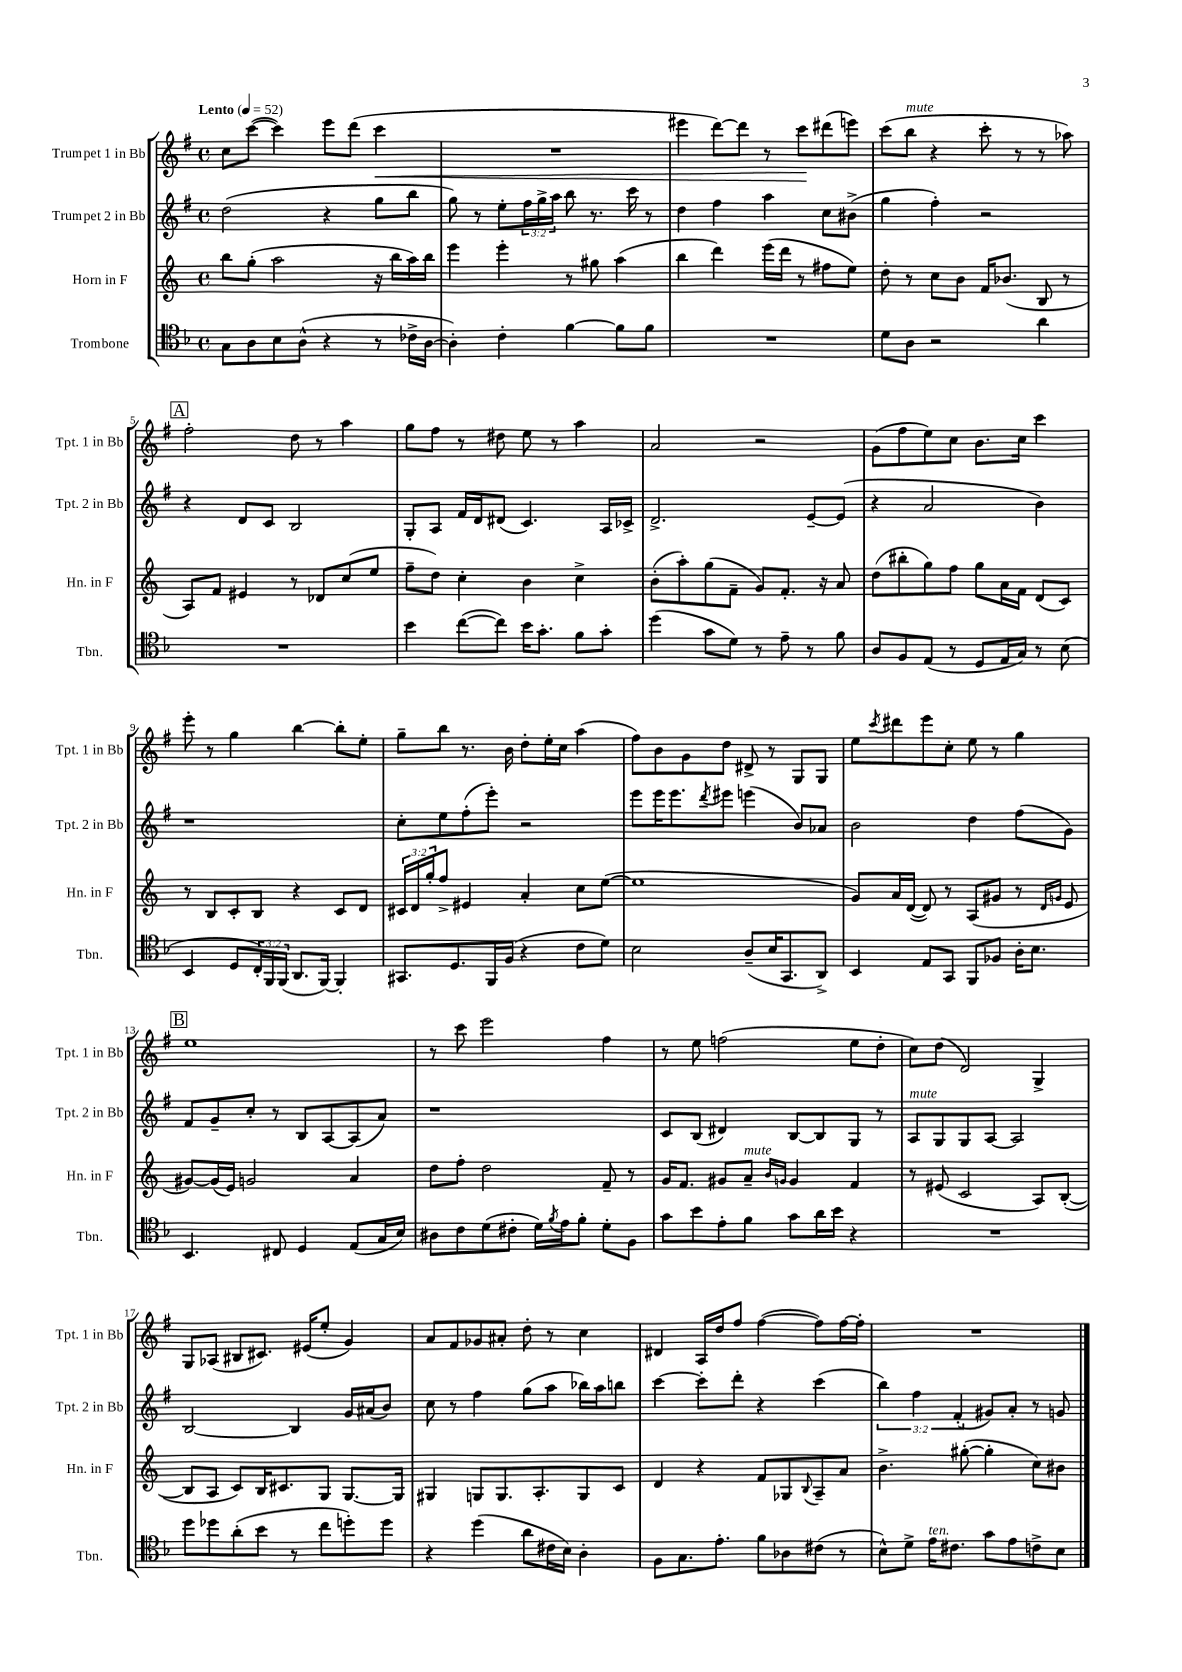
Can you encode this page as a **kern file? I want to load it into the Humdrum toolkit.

**kern	**kern	**kern	**kern	**dynam
*part4	*part3	*part2	*part1	*part1
*staff4	*staff3	*staff2	*staff1	*staff1
*I"Trombone	*I"Horn in F	*I"Trumpet 2 in Bb	*I"Trumpet 1 in Bb	*
*I'Tbn.	*I'Hn. in F	*I'Tpt. 2 in Bb	*I'Tpt. 1 in Bb	*
*clefC4	*clefG2	*clefG2	*clefG2	*
*k[b-]	*k[]	*k[f#]	*k[f#]	*
*M4/4	*M4/4	*M4/4	*M4/4	*
*met(c)	*met(c)	*met(c)	*met(c)	*
*MM52	*MM52	*MM52	*MM52	*
=1	=1	=1	=1	=1
!	!	!	!LO:TX:a:B:t=Lento	!
8G\L	8bb\L	(2dd\	8cc\L	.
8A\	(8gg'\J	.	([8ccc\J	.
8B-\	2aa\	.	4ccc\])	.
(8A^^\J	.	.	.	.
4r	.	4r	8eee\L	.
.	.	.	(8ddd\J	.
!	!	!	!	!LO:HP:b
8r	16r	8gg\L	4ccc\	<
.	16bb\LL	.	.	.
16c-X^\LL	16aa\)	8bb\J	.	.
[16A\JJ	16bb\JJ	.	.	.
=2	=2	=2	=2	=2
4A'\])	4eee\	8gg\)	1r	.
.	.	8r	.	.
4c'\	4eee'\	8ee'\L	.	.
.	.	24ff#\L	.	.
.	.	24gg^\	.	.
.	.	24aa\JJ	.	.
[4f\	8r	8bb\	.	.
.	8gg#X\	8.r	.	.
8f\L]	(4aa\	.	.	.
.	.	16ccc\	.	.
8f\J	.	8r	.	.
=3	=3	=3	=3	=3
1r	4bb\	4dd\	4eee#X\	.
.	4ddd\)	4ff#\	[8ddd\L)	.
.	.	.	8ddd\J]	.
.	(16eee\LL	4aa\	8r	.
.	16ddd\JJ	.	.	.
.	8r	.	8ccc\L	.
.	8ff#X\L	8cc\L	(8ddd#X\	[
.	8ee\J)	(8b#X^\J	8eeen\J)	.
=4	=4	=4	=4	=4
8d\L	8dd'\	4gg\	(8ccc\L	.
!	!	!	!LO:TX:a:i:t=mute	!
8A\J	8r	.	8bb\J	.
2r	8cc\L	4ff#'\)	4r	.
.	8b\J	.	.	.
.	16f/KL	2r	8ccc'\	.
.	(8.b-X/J	.	.	.
.	.	.	8r	.
4a\	8B/	.	8r	.
.	8r	.	8aa-X\)	.
!!LO:LB:g=z
!!LO:REH:place=s1:t=A
=5	=5	=5	=5	=5
1r	8A/L)	4r	2ff#'\	.
.	8f/J	.	.	.
.	4e#X/	8d/L	.	.
.	.	8c/J	.	.
.	8r	2B/	8dd\	.
.	8d-X/L	.	8r	.
.	(8cc/	.	4aa\	.
.	8ee/J	.	.	.
=6	=6	=6	=6	=6
4b-\	8ff~\L	8G'/L	8gg\L	.
.	8dd\J)	8A/J	8ff#\J	.
([8cc\L	4cc'\	16f#/LL	8r	.
.	.	16d/J	.	.
8cc\J])	.	(8d#X/J	8dd#X\	.
16b-\KL	4b\	4.c/)	8ee\	.
8.g'\J	.	.	.	.
.	.	.	8r	.
8f\L	4cc^\	.	4aa\	.
8g'\J	.	16A/LL	.	.
.	.	16c-X^/JJ	.	.
=7	=7	=7	=7	=7
(4dd\	(8b'\L	2.d^/	2a/	.
.	8aa'\)	.	.	.
8g\L	(8gg\	.	.	.
8d\J)	8f~\J	.	.	.
8r	8g/L)	.	2r	.
8e~\	8.f'/J	.	.	.
8r	.	[8e~/L	.	.
.	16r	.	.	.
8f\	8a/	(8e/J]	.	.
=8	=8	=8	=8	=8
8A/L	(8dd\L	4r	(8g\L	.
8F/	8bb#X'\	.	8ff#\	.
(8E/J	8gg\)	2a/	8ee\)	.
8r	8ff\J	.	8cc\J	.
8D/L	8gg\L	.	8.b\L	.
16E/L	16a\L	.	.	.
16G/JJ)	16f\JJ	.	16cc\Jk	.
8r	(8d/L	4b\)	4ccc\	.
(8B-\	8c/J)	.	.	.
!!LO:LB:g=z
=9	=9	=9	=9	=9
4BB-/	8r	1r	8eee'\	.
.	8B/L	.	8r	.
8D/L	8c'/	.	4gg\	.
24C'/L)	8B/J	.	.	.
24FF/	.	.	.	.
(24FF/JJ	.	.	.	.
8.AA/L	4r	.	[4bb\	.
[16FF/Jk)	.	.	.	.
4FF'/]	8c/L	.	8bb'\L]	.
.	8d/J	.	8ee'\J	.
=10	=10	=10	=10	=10
8.GG#X/L	24c#X/LL	8cc'\L	8gg~\L	.
.	24d/	.	.	.
.	24gg'/J	.	.	.
.	8ff^/J	8ee\	8bb\J	.
8.D/	.	.	.	.
.	4e#X/	(8ff#'\	8.r	.
16FF/L	.	8eee'\J)	.	.
(16F/JJ	.	.	16b\	.
4r	4a'/	2r	8dd'\L	.
.	.	.	16ee'\L	.
.	.	.	16cc\JJ	.
8c\L	8cc\L	.	(4aa\	.
8d\J)	([8ee\J	.	.	.
=11	=11	=11	=11	=11
2B-\	1ee]	8eee\L	8ff#\L)	.
.	.	16eee\K	8b\	.
.	.	8.eee\	.	.
.	.	.	8g\	.
.	.	8qddd/	.	.
.	.	8eee#X\J	8dd\J	.
(8A~/L	.	(4eeen\	8d#X^/	.
16B-/K	.	.	8r	.
8.GG/	.	.	.	.
.	.	8b/L)	8G/L	.
8AA^/J)	.	8a-X/J	8G/J	.
=12	=12	=12	=12	=12
4BB-/	8g/L)	2b\	8ee\L	.
.	.	.	8qccc/	.
.	16a/L	.	8ddd#X\	.
.	([16d/JJ	.	.	.
8E/L	8d/])	.	8eee\	.
8GG/J	8r	.	8cc'\J	.
8FF/L	(8A/L	4dd\	8ee\	.
8F-X/J	8g#X/J	.	8r	.
16A'\KL	8r	(8ff#\L	4gg\	.
8.B-\J	.	.	.	.
.	16qqd/LL	.	.	.
.	16qqgn/JJ	.	.	.
.	8e/	8g\J)	.	.
!!LO:LB:g=z
!!LO:REH:place=s1:t=B
=13	=13	=13	=13	=13
4.BB-/	[8g#X/L)	8f#/L	1ee	.
.	(16g#/L]	8g~/	.	.
.	16e/JJ)	.	.	.
.	2gn/	8cc'/J	.	.
8C#X/	.	8r	.	.
4D/	.	8B/L	.	.
.	.	[8A/	.	.
(8E/L	4a/	(8A/]	.	.
16G/L	.	8a/J)	.	.
16B-/JJ)	.	.	.	.
=14	=14	=14	=14	=14
8A#X\L	8dd\L	1r	8r	.
8c\	8ff'\J	.	8ccc\	.
(8d\	2dd\	.	2eee\	.
8c#X'\J	.	.	.	.
16d\LL)	.	.	.	.
8qf/	.	.	.	.
16e\J	.	.	.	.
8f'\J	.	.	.	.
8d'\L	8f~/	.	4ff#\	.
8F\J	8r	.	.	.
=15	=15	=15	=15	=15
8g\L	16g/KL	8c/L	8r	.
.	8.f/J	.	.	.
8b-\	.	(8B/J	8ee\	.
8e'\	8g#X/L	4d#X/)	(2ffn\	.
!	!LO:TX:a:i:t=mute	!	!	!
8f\J	8a~/J	.	.	.
.	16qqb/LL	.	.	.
.	16qqgn/JJ	.	.	.
8g\L	4g/	[8B/L	.	.
16a\L	.	8B/]	.	.
16b-\JJ	.	.	.	.
4r	4f/	8G/J	8ee\L	.
.	.	8r	8dd'\J	.
=16	=16	=16	=16	=16
!	!	!LO:TX:a:i:t=mute	!	!
1r	8r	8A/L	8cc\L)	.
.	(8e#X/	8G/	(8dd\J	.
.	2c/	8G/	2d/)	.
.	.	[8A/J	.	.
.	.	2A/]	.	.
.	8A/L)	.	4G^/	.
.	([8B'/J	.	.	.
!!LO:LB:g=z
=17	=17	=17	=17	=17
8dd\L	8B/L]	[2B/	8G/L	.
8dd-X\	8A/J	.	(8A-X/J	.
(8a'\	8c/L)	.	8B#X/L	.
8b-\J	16B/K	.	8.c#X/J)	.
.	8.c#X/	.	.	.
8r	.	4B/]	.	.
.	.	.	(16e#X/KL	.
8cc\L	8G/J	.	8ee'/J	.
8ddn'\)	[8.G/L	16g/LL	4g/)	.
.	.	(16a#X/J	.	.
8dd\J	.	8b/J)	.	.
.	16G/Jk]	.	.	.
=18	=18	=18	=18	=18
4r	4G#X/	8cc\	8a/L	.
.	.	8r	8f#/	.
(4dd\	8Gn/L	4ff#\	8g-X/	.
.	8.G/	.	8a#X'/J	.
8a\L	.	(8gg\L	8dd'\	.
.	8.A'/	.	.	.
16c#X\L	.	8aa\J	8r	.
16B-\JJ)	.	.	.	.
4A'\	8G/	16bb-X\LL)	4cc\	.
.	.	16aa\J	.	.
.	8c/J	8bbn\J	.	.
=19	=19	=19	=19	=19
8F\L	4d/	[4ccc\	4d#X/	.
8.G\	.	.	.	.
.	4r	8ccc'\L]	16A/LL	.
8.e'\J	.	.	16dd/J	.
.	.	8ddd'\J	8ff#/J	.
8f\L	8f/L	4r	([4ff#\	.
8A-X\	8G-X/	.	.	.
.	8qqB/	.	.	.
(8c#X\J	8A~/	(4ccc\	8ff#\L])	.
8r	8a/J	.	[16ff#\L	.
.	.	.	16ff#'\JJ]	.
=20	=20	=20	=20	=20
8B-^^\L)	4.b^\	6bb\)	1r	.
8d^\J	.	.	.	.
.	.	6ff#\	.	.
!LO:TX:a:i:t=ten.	!	!	!	!
16e\KL	.	.	.	.
8.c#X\J	.	.	.	.
.	.	(6f#'/	.	.
.	([8gg#X'\	.	.	.
8g\L	4gg#'\]	8g#X/L)	.	.
8e\	.	8a'/J	.	.
8cn^\	8cc\L)	8r	.	.
8B-\J	8b#X\J	8gn/	.	.
==	==	==	==	==
*-	*-	*-	*-	*-
